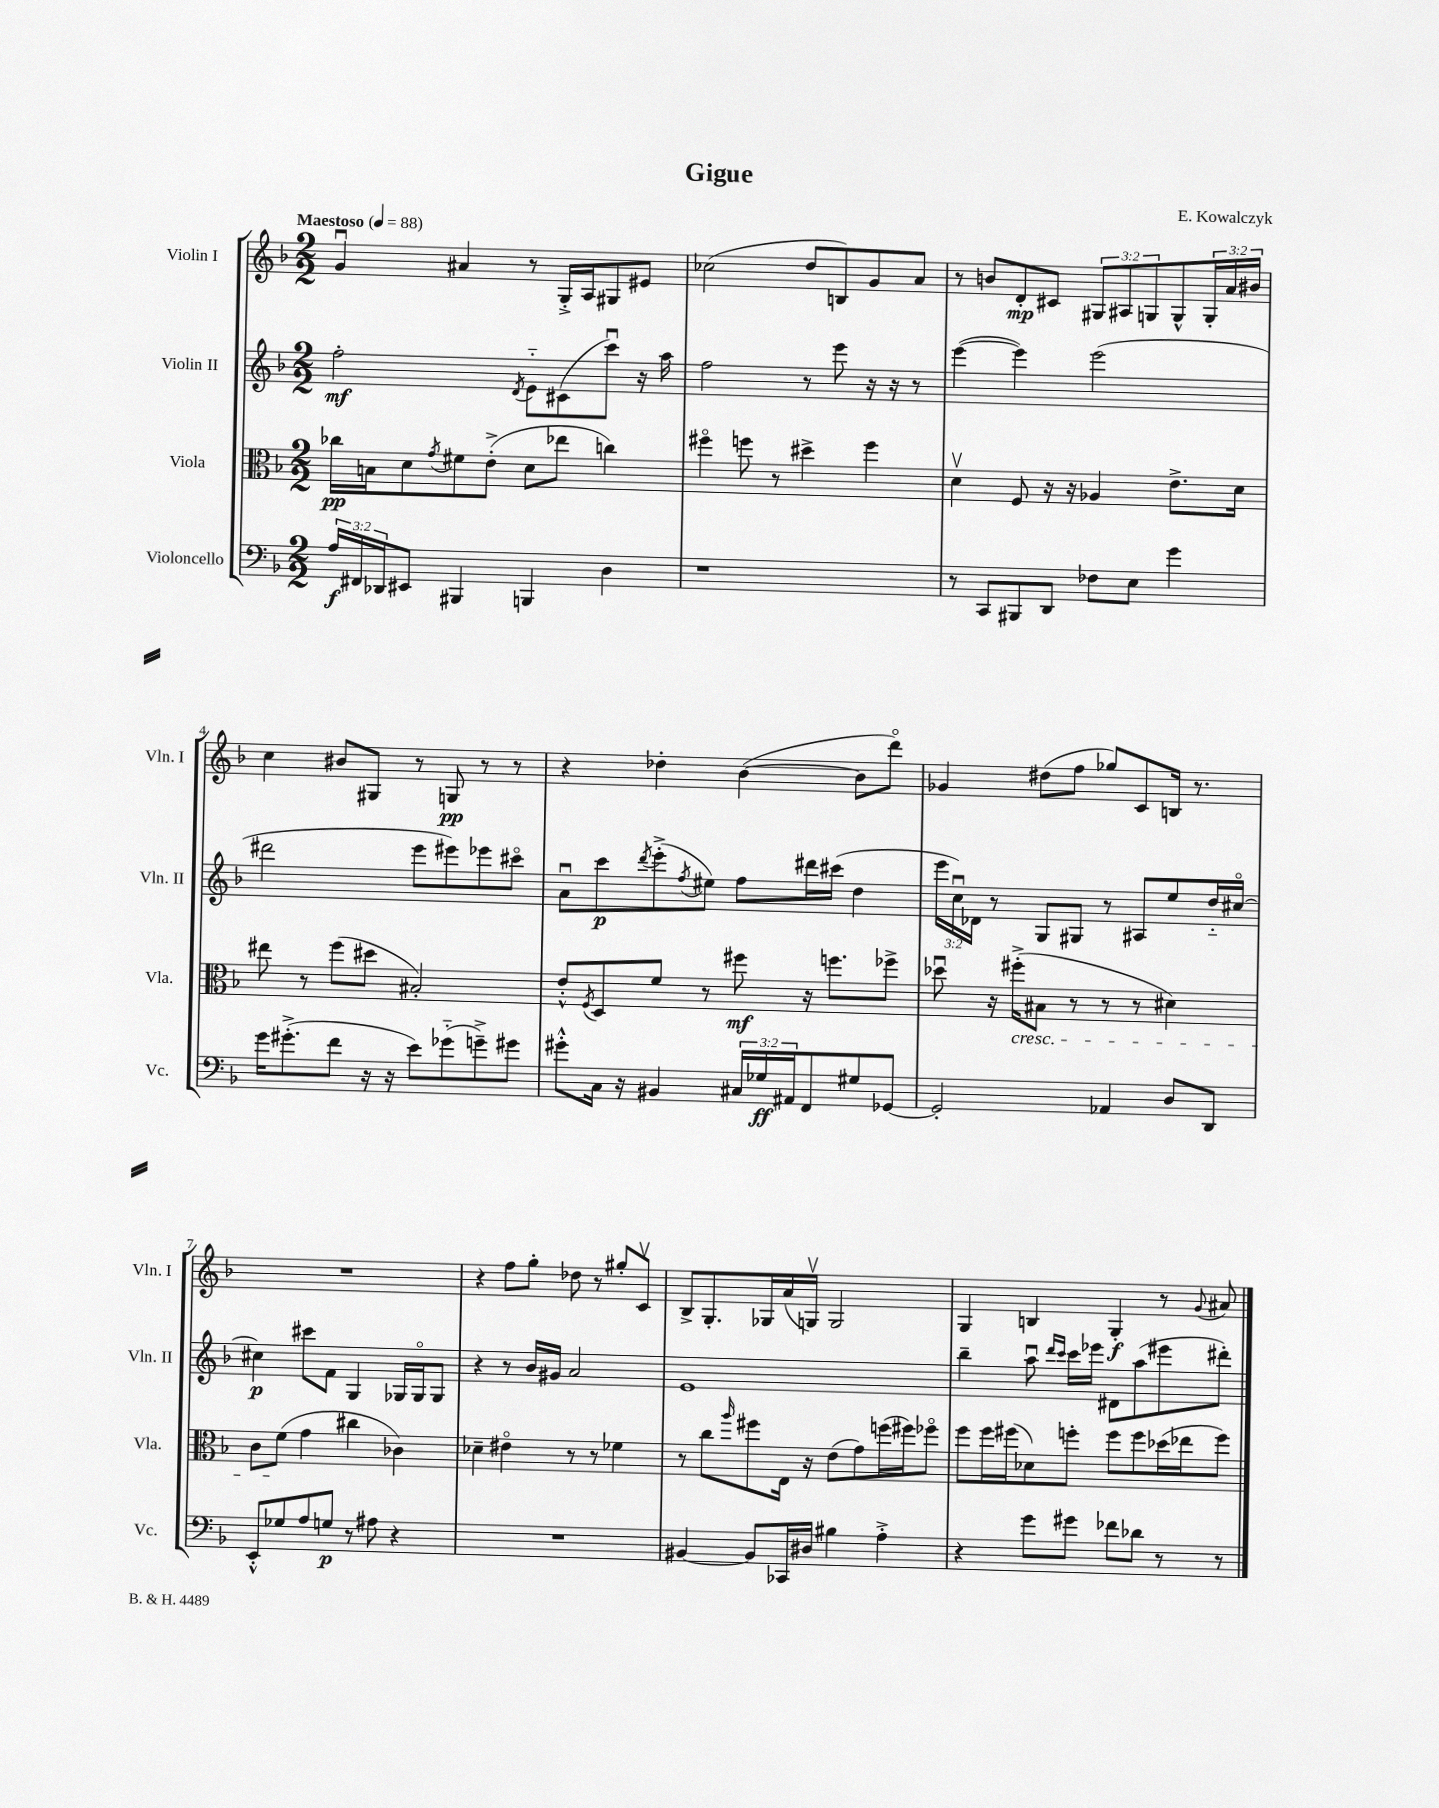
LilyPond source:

\header { title = "Gigue" composer = "E. Kowalczyk" }
<<
\new StaffGroup <<
\new Staff = "s0" \with { instrumentName = "Violin I" shortInstrumentName = "Vln. I" } {
    \clef treble \key f \major \numericTimeSignature \time 2/2 \override Staff.TupletNumber.text = #tuplet-number::calc-fraction-text \tempo "Maestoso" 4 = 88
    g'4\downbow ais'4 r8 g16-.-> a16 gis8 eis'8 |
    ces''2( d''8 b8) g'8 a'8 |
    r8 b'8 d'8-.\mp cis'8 \tuplet 3/2 { gis8 ais8 g8 } g8-^ \tuplet 3/2 { g16-. a'16 bis'16 } |
    c''4 bis'8 gis8 r8 g8\pp r8 r8 |
    r4 des''4-. bes'4~( bes'8 d'''8\flageolet) |
    ges'4 dis''8( f''8 ges''8) c'8 b16 r8. |
    R1 |
    r4 f''8 g''8-. des''8 r8 gis''8-. c'8\upbow |
    bes8-> g8.-. ges16 a'16( g16\upbow) g2 |
    g4 b4 g4-.\f r8 \appoggiatura { g'8 } ais'8 \bar "|." |
}
\new Staff = "s1" \with { instrumentName = "Violin II" shortInstrumentName = "Vln. II" } {
    \clef treble \key f \major \numericTimeSignature \time 2/2 \override Staff.TupletNumber.text = #tuplet-number::calc-fraction-text
    f''2-.\mf \acciaccatura { d'8 } e'8-_ cis'8( c'''8\downbow) r16 a''16 |
    f''2 r8 e'''8 r16 r16 r8 |
    e'''4~( e'''4) e'''2( |
    dis'''2 e'''8 eis'''8) ees'''8 cis'''8\flageolet |
    a'8\downbow c'''8\p \acciaccatura { d'''8 } e'''8-.->( \acciaccatura { f''8 } eis''8) f''8 dis'''16 cis'''16( d''4 |
    \tuplet 3/2 { e'''16 c''16\downbow) des'16 } r8 g8 gis8 r8 ais8 e''8 d''16-_ cis''16~\flageolet |
    cis''4\p cis'''8 f'8 g4 ges16 ges16\flageolet ges8 |
    r4 r8 bes'16 gis'16 a'2 |
    e'1 |
    bes''4-- a''8\downbow \grace { d'''16 c'''16 } c'''16 ees'''16 dis'8 a''8( eis'''8 dis'''8-.) \bar "|." |
}
\new Staff = "s2" \with { instrumentName = "Viola" shortInstrumentName = "Vla." } {
    \clef alto \key f \major \numericTimeSignature \time 2/2
    ces''16\pp b16 d'8 \acciaccatura { g'8 } fis'8 e'8-.->( d'8 ees''8 c''4) |
    fis''4\flageolet f''8 r8 dis''4-> f''4 |
    d'4\upbow f8 r16 r16 aes4 e'8.-> d'16 |
    eis''8 r8 f''8( dis''8 bis2-.) |
    e'8-.-^ \acciaccatura { f8 } d8 f'8 r8 fis''8\mf r16 f''8. fes''8-> |
    des''8\downbow r16 fis''16-.->\cresc( bis8 r8 r8 r8 dis'4) |
    c'8 f'8\!( g'4 cis''4 ces'4) |
    des'4-- eis'4\flageolet r8 r8 fes'4 |
    r8 c''8 \grace { a''16 } fis''8 e16 r16 e'8( g'8) f''16( fis''16) fes''8\flageolet |
    f''8 f''16 fis''16( des'8) f''8-. f''8 f''8 des''16( ees''16 f''8) \bar "|." |
}
\new Staff = "s3" \with { instrumentName = "Violoncello" shortInstrumentName = "Vc." } {
    \clef bass \key f \major \numericTimeSignature \time 2/2 \override Staff.TupletNumber.text = #tuplet-number::calc-fraction-text
    \tuplet 3/2 { a16\f fis,16 des,16 } eis,8 bis,,4 b,,4 d4 |
    r1 |
    r8 c,8 bis,,8 d,8 fes8 e8 g'4 |
    g'16 gis'8.-.->( f'8 r16 r16 e'8) ges'8-_( g'8--->) gis'8 |
    gis'8-.-^ c16 r16 bis,4 \tuplet 3/2 { cis16 ges16\ff ais,16 } f,8 gis8 ges,8~ |
    ges,2-. aes,4 d8 d,8 |
    e,8-.-^ ges8 a8 g8\p r8 ais8 r4 |
    R1 |
    bis,4~ bis,8 ces,16 dis16 bis4 a4-.-> |
    r4 g'8 gis'8 fes'8 des'8 r8 r8 \bar "|." |
}
>>
>>
